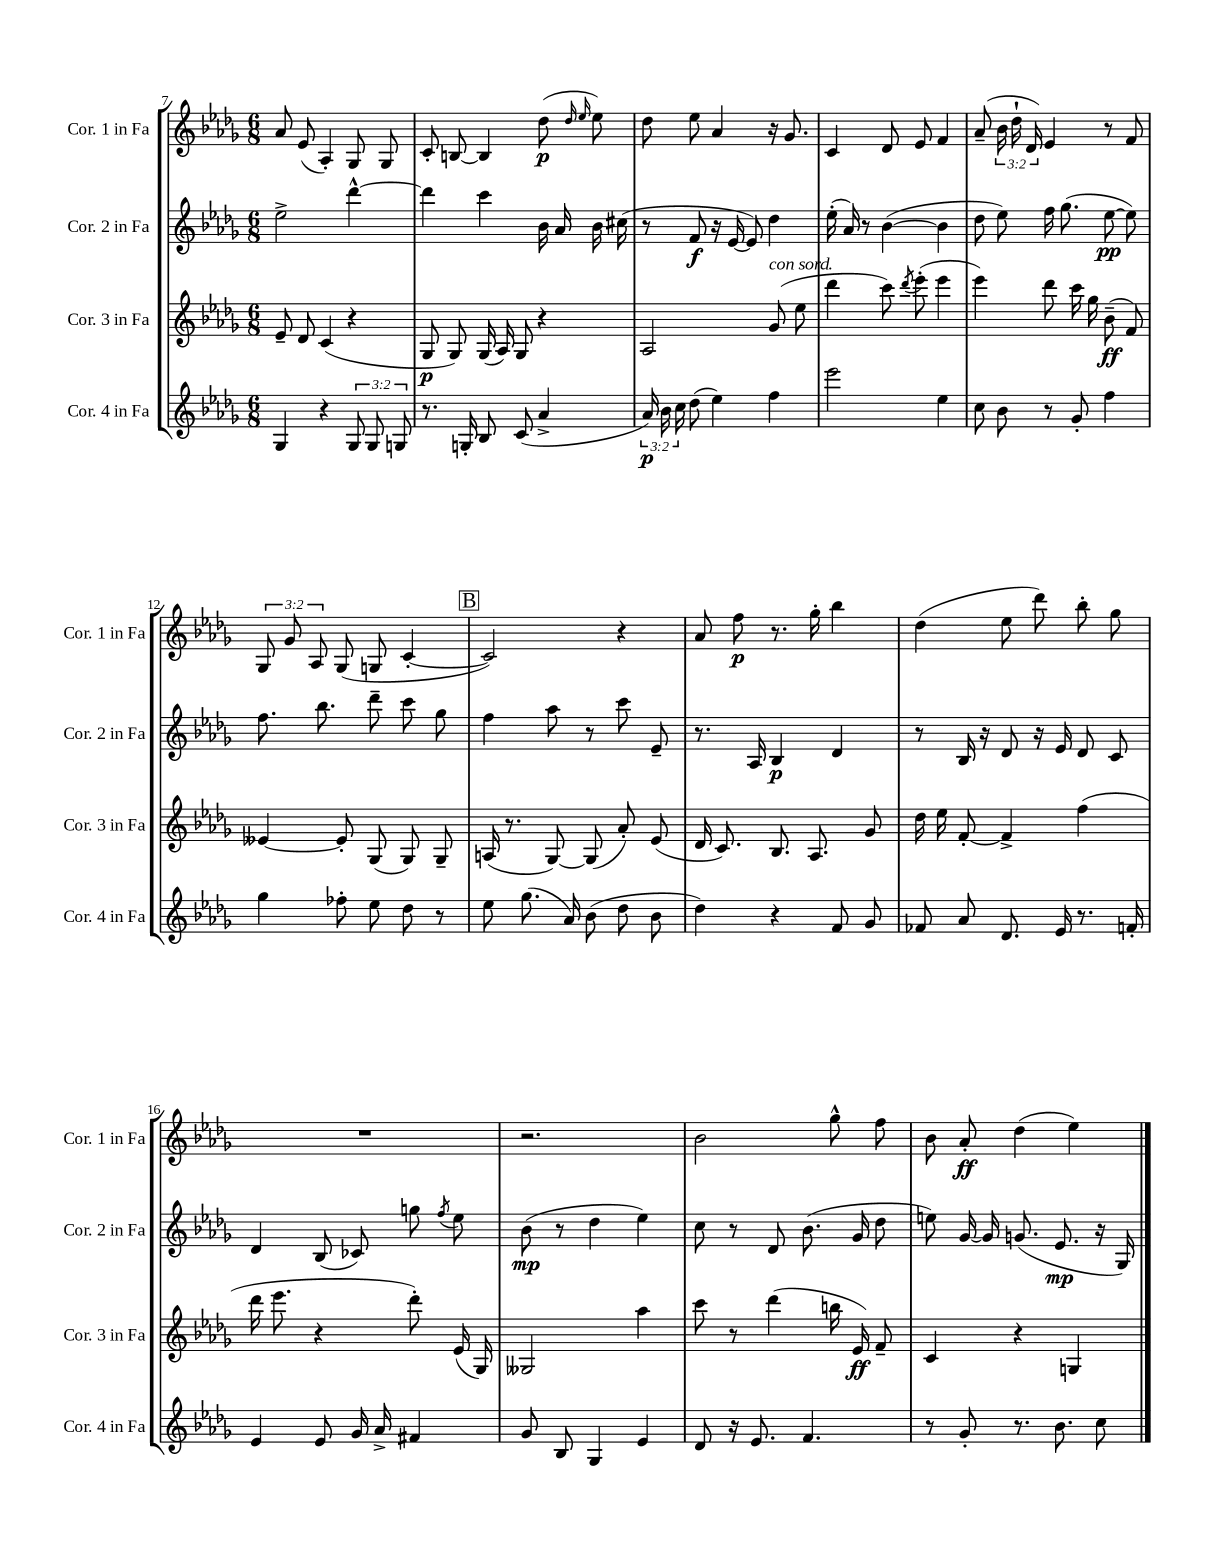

**kern	**kern	**kern	**kern
*staff4	*staff3	*staff2	*staff1
*clefG2	*clefG2	*clefG2	*clefG2
*k[b-e-a-d-g-]	*k[b-e-a-d-g-]	*k[b-e-a-d-g-]	*k[b-e-a-d-g-]
*M6/8	*M6/8	*M6/8	*M6/8
4G-/	8e-~/	2ee-^\	8a-/
.	8d-/	.	(8e-/
4r	(4c/	.	4A-'/)
12G-/	4r	[4ddd-^^\	8G-/
12G-/	.	.	.
.	.	.	8G-/
12G/	.	.	.
=	=	=	=
8.r	8G-/	4ddd-\]	8c'/
.	8G-/)	.	[8B/
16G'/	.	.	.
8B-/	(16G-/	4ccc\	4B/]
.	16A-/)	.	.
(8c/	8G-/	.	.
4a-^/	4r	16b-\	(8dd-\
.	.	16a-/	.
.	.	.	16qqdd-/
.	.	.	16qqee-/
.	.	16b-\	8ee-\)
.	.	(16cc#\	.
=	=	=	=
24a-/)	2A-/	8r	8dd-\
24b-\	.	.	.
24cc\	.	.	.
(8dd-\	.	8f/	8ee-\
4ee-\)	.	16r	4a-/
.	.	[16e-/	.
.	.	8e-/])	.
4ff\	(8g-/	4dd-\	16r
.	.	.	8.g-/
.	8ee-\	.	.
=	=	=	=
2eee-\	4ddd-\	(16ee-'\	4c/
.	.	16a-/)	.
.	.	8r	.
.	8ccc\)	([4b-\	8d-/
.	8qddd-/	.	.
.	(8eee-'\	.	8e-/
4ee-\	4eee-\	4b-\]	4f/
=	=	=	=
8cc\	4eee-\)	8dd-\	(8a-~/
8b-\	.	8ee-\)	24b-\
.	.	.	24dd-`\
.	.	.	24d-/)
8r	8ddd-\	16ff\	4e-/
.	.	(8.gg-\	.
8g-'/	16ccc\	.	.
.	16gg-\	.	.
4ff\	(8b-~\	[8ee-\	8r
.	8f/)	8ee-\])	8f/
=	=	=	=
4gg-\	[4e--/	8.ff\	12G-/
.	.	.	12g-/
.	.	.	12A-/
.	.	8.bb-\	.
8ff-'\	8e--'/]	.	(8G-/
8ee-\	(8G-/	8ddd-~\	8G/
8dd-\	8G-/)	8ccc\	[4c'/
8r	8G-~/	8gg-\	.
=	=	=	=
8ee-\	(16A/	4ff\	2c/])
.	8.r	.	.
(8.gg-\	.	.	.
.	[8G-/)	8aa-\	.
16a-/)	.	.	.
(8b-\	(8G-/]	8r	.
8dd-\	8a-'/)	8ccc\	4r
8b-\	(8e-/	8e-~/	.
=	=	=	=
4dd-\)	16d-/	8.r	8a-/
.	8.c/)	.	.
.	.	.	8ff\
.	.	16A-/	.
4r	8.B-/	4B-/	8.r
.	8.A-/	.	16gg-'\
8f/	.	4d-/	4bb-\
8g-/	8g-/	.	.
=	=	=	=
8f-/	16dd-\	8r	(4dd-\
.	16ee-\	.	.
8a-/	[8f'/	16B-/	.
.	.	16r	.
8.d-/	4f^/]	8d-/	8ee-\
.	.	16r	8ddd-\)
16e-/	.	16e-/	.
8.r	(4ff\	8d-/	8bb-'\
.	.	8c/	8gg-\
16f'/	.	.	.
=	=	=	=
4e-/	16ddd-\	4d-/	2.r
.	8.eee-\	.	.
8e-/	4r	(8B-/	.
16g-/	.	8c-/)	.
16a-^/	.	.	.
4f#/	8ddd-'\)	8gg\	.
.	.	8qff/	.
.	(16e-/	8ee-\	.
.	16G-/)	.	.
=	=	=	=
8g-/	2G--/	(8b-\	2.r
8B-/	.	8r	.
4G-/	.	4dd-\	.
4e-/	4aa-\	4ee-\)	.
=	=	=	=
8d-/	8ccc\	8cc\	2b-\
16r	8r	8r	.
8.e-/	.	.	.
.	(4ddd-\	8d-/	.
4.f/	.	(8.b-\	.
.	16bb\	.	8gg-^^\
.	16e-/)	16g-/	.
.	8f~/	8dd-\	8ff\
=	=	=	=
8r	4c/	8ee\)	8b-\
8g-'/	.	[16g-/	8a-'/
.	.	16g-/]	.
8.r	4r	(8.g/	(4dd-\
8.b-\	.	8.e-/	.
.	4G/	.	4ee-\)
8cc\	.	16r	.
.	.	16G-/)	.
==	==	==	==
*-	*-	*-	*-
